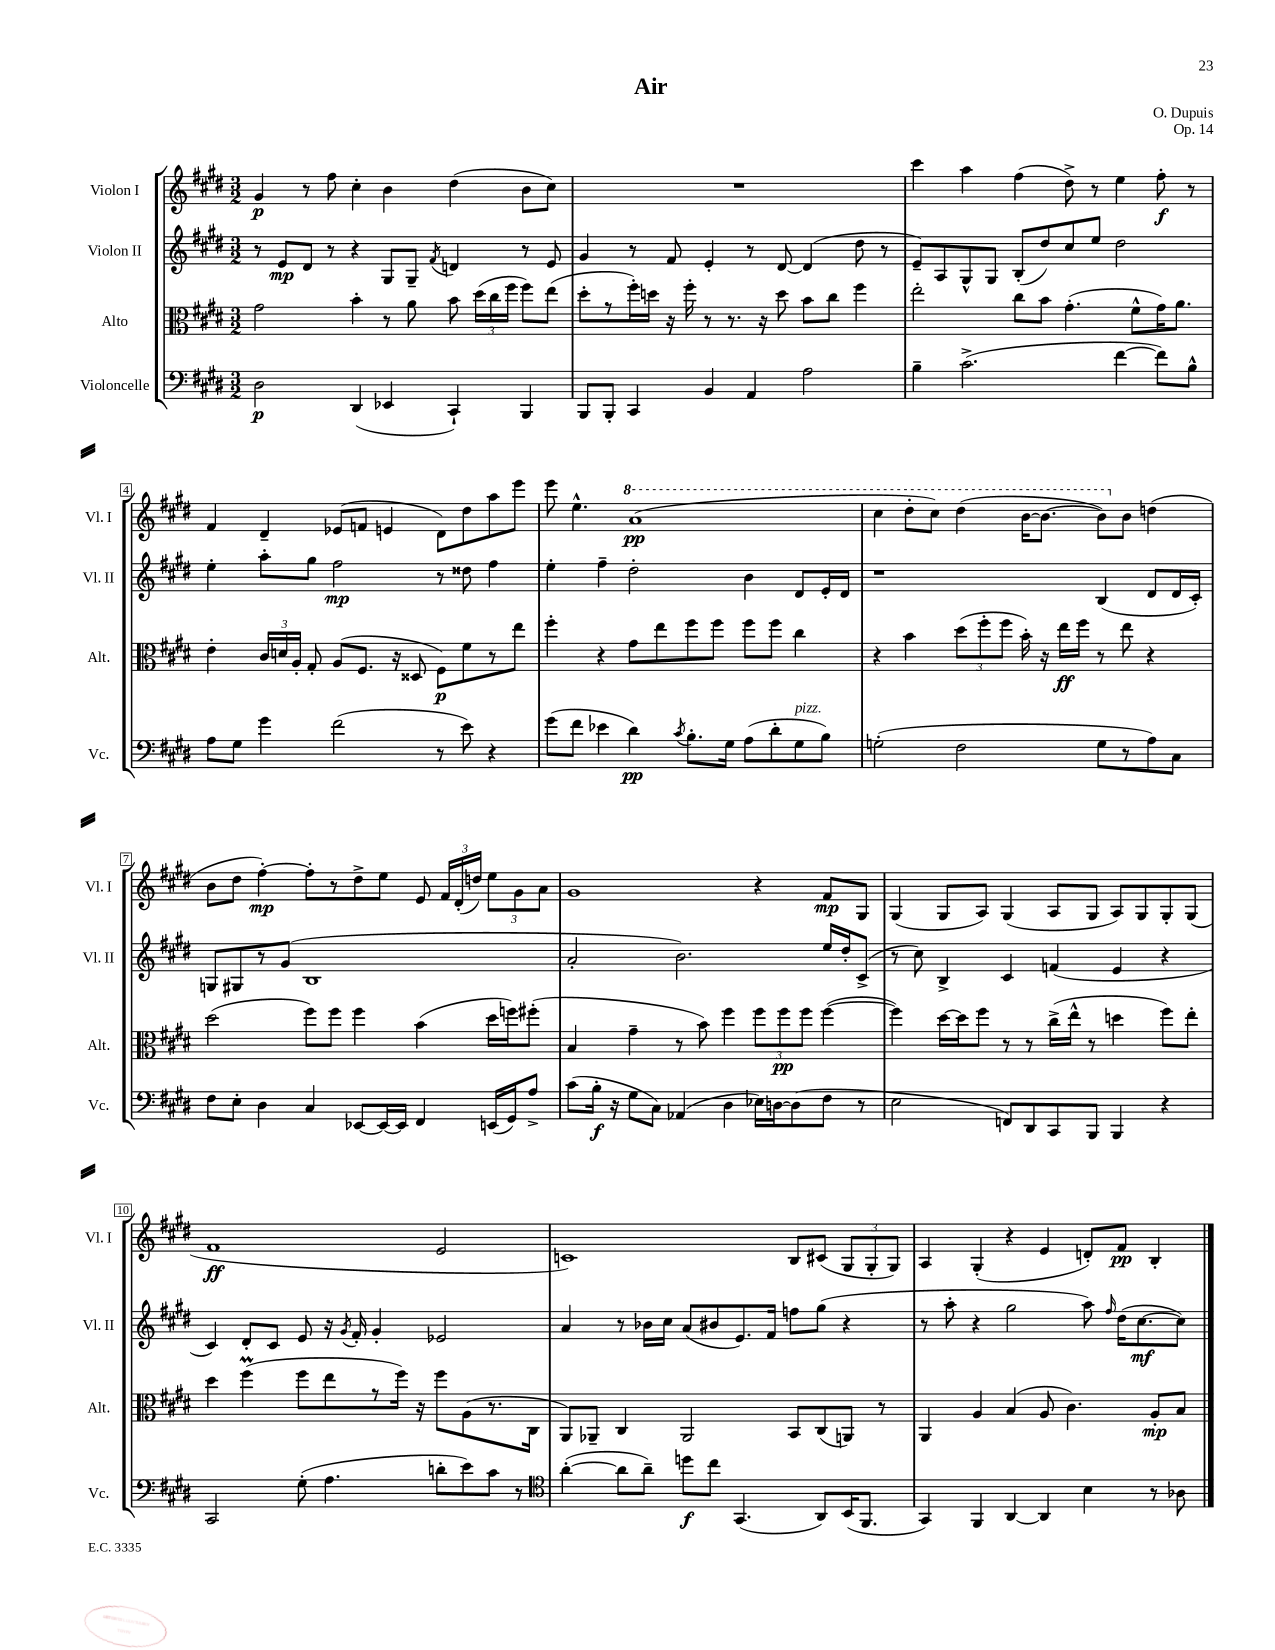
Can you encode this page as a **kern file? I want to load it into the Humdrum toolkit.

**kern	**kern	**kern	**kern
*staff4	*staff3	*staff2	*staff1
*clefF4	*clefC3	*clefG2	*clefG2
*k[f#c#g#d#]	*k[f#c#g#d#]	*k[f#c#g#d#]	*k[f#c#g#d#]
*M3/2	*M3/2	*M3/2	*M3/2
2D#	2g#	8r	4g#
.	.	8e	.
.	.	8d#	8r
.	.	8r	8ff#
(4DD#	4b'	4r	4cc#'
4EE-	8r	8G#	4b
.	8a	8G#~	.
.	.	8qf#	.
4CC#`)	8b	4d	(4dd#
.	(24dd#	.	.
.	24cc#	.	.
.	24ff#	.	.
4BBB	8ff#)	8r	8b
.	(8ee	8e	8cc#)
=	=	=	=
8BBB	8dd#'	4g#	1.r
8BBB'	8r	.	.
4CC#	16ff#')	8r	.
.	16dd	.	.
.	16r	8f#	.
.	16ff#'	.	.
4BB	8r	4e'	.
.	8.r	.	.
4AA	.	8r	.
.	16r	.	.
.	8dd	[8d#	.
2A	8b	(4d#]	.
.	8cc#	.	.
.	4ff#	8dd#	.
.	.	8r	.
=	=	=	=
4B~	2ee'	8e~)	4ccc#
.	.	8A	.
(2.c#^	.	8G#^^	4aa
.	.	8G#	.
.	8cc#	(8B'	(4ff#
.	8b	8dd#)	.
.	(4.g#'	8cc#	8dd#^)
.	.	8ee	8r
[4f#	.	2dd#	4ee
.	8f#^^	.	.
8f#])	16g#)	.	8ff#'
.	8.a	.	.
8B^^	.	.	8r
=	=	=	=
8A	4e'	4ee'	4f#
8G#	.	.	.
4g#	24c#	8aa'	4d#~
.	24d	.	.
.	24A'	.	.
.	8G#'	8gg#	.
(2f#	(8A	2ff#	(8e-
.	8.F#	.	8f
.	.	.	4e
.	16r	.	.
.	8D##	.	.
8r	8F#)	8r	8d#)
8e)	8f#	8dd##	8dd#
4r	8r	4ff#	8aa
.	8ee	.	8eee
=	=	=	=
(8g#	4ff#'	4ee'	8eee
8f#	.	.	4.ee^^
4e-	4r	4ff#~	.
4d#)	8g#	2dd#'	(1aa
.	8ee	.	.
8qc#	.	.	.
8.B'	8ff#	.	.
.	8ff#	.	.
16G#	.	.	.
(8A	8ff#	4b	.
8d#'	8ff#	.	.
8G#	4cc#	8d#	.
8B)	.	16e'	.
.	.	16d#	.
=	=	=	=
(2G'	4r	1r	4ccc#
.	4b	.	8ddd#'
.	.	.	8ccc#)
2F#	(12dd#	.	(4ddd#
.	12ff#'	.	.
.	12ff#	.	.
.	16b')	.	[16bb
.	16r	.	8.bb_
.	16ee	.	.
.	16ff#	.	.
8G	8r	(4B	8bb])
8r	8ee	.	8b
8A)	4r	8d#	(4dd
8C#	.	16d#	.
.	.	16c#')	.
=	=	=	=
8F#	(2dd#	8G	8b
8E'	.	8G#	8dd#
4D#	.	8r	[4ff#')
.	.	(8g#	.
4C#	8ff#)	1B	8ff#']
.	8ff#	.	8r
[8EE-	4ff#	.	8dd#^
16EE-_	.	.	8ee
16EE-]	.	.	.
4FF#	(4b	.	8e
.	.	.	24f#
.	.	.	(24d#'
.	.	.	24dd)
(16EE	16dd#	.	12ee
16GG#)	16ff)	.	.
.	.	.	12g#
8A^	(8ff#'	.	.
.	.	.	12a
=	=	=	=
(8c#	4B	2a'	1g#
16B'	.	.	.
16r	.	.	.
8G#	4g#~	.	.
8C#)	.	.	.
(4AA-	8r	2.b)	.
.	8b)	.	.
4D#	4ff#	.	.
16E-)	12ff#	.	4r
[16D	.	.	.
.	12ff#	.	.
(8D]	.	.	.
.	12ff#	.	.
8F#	([4ff#	16ee	8f#
.	.	16dd#'	.
8r	.	(8c#^	8G#
=	=	=	=
2E	4ff#])	8r	(4G#
.	.	8cc#)	.
.	[16dd#	4B^	8G#
.	16dd#]	.	.
.	8ff#	.	8A)
8FF)	8r	4c#	(4G#
8DD#	8r	.	.
8CC#	(16cc#^	(4f	8A
.	16ee^^	.	.
8BBB	8r	.	8G#
4BBB	4dd	4e	8A)
.	.	.	8G#
4r	8ff#)	4r	8G#'
.	8ee'	.	(8G#
=	=	=	=
2CC#	4dd#	4c#)	1f#
.	(4ff#	8d#'	.
.	.	8c#	.
(8G#'	8ff#	8e	.
4.A	8ee	16r	.
.	.	8qg#	.
.	.	16f#'	.
.	8r	4g#'	.
.	16ff#)	.	.
.	16r	.	.
8d'	8ff#	2e-	2e
8e)	(8A	.	.
8c#	8.r	.	.
8r	.	.	.
.	16C#	.	.
=	=	=	=
*clefC4	*	*	*
([4a'	8AA)	4a	1c)
.	8AA-~	.	.
8a]	4C#	8r	.
8a~)	.	16b-	.
.	.	16cc#	.
8dd	2AA-	(8a	.
8cc#	.	8b#	.
(4.GG#	.	8.e)	.
.	.	16f#	.
.	8BB	8ff	8B
8AA)	(8C#	(8gg#	(8c#
(16BB	8AA)	4r	12G#
8.FF#	.	.	.
.	.	.	12G#'
.	8r	.	.
.	.	.	12G#)
=	=	=	=
4GG#)	4AA	8r	4A
.	.	8aa'	.
4FF#	4A	4r	(4G#'
[4AA	(4B	2gg#	4r
4AA]	8A	.	4e
.	4.c#)	.	.
4B	.	8aa)	8d')
.	.	16qqff#	.
.	.	(16dd#	8f#
.	.	[8.cc#	.
8r	8A'	.	4B'
8A-	8B	8cc#])	.
==	==	==	==
*-	*-	*-	*-
